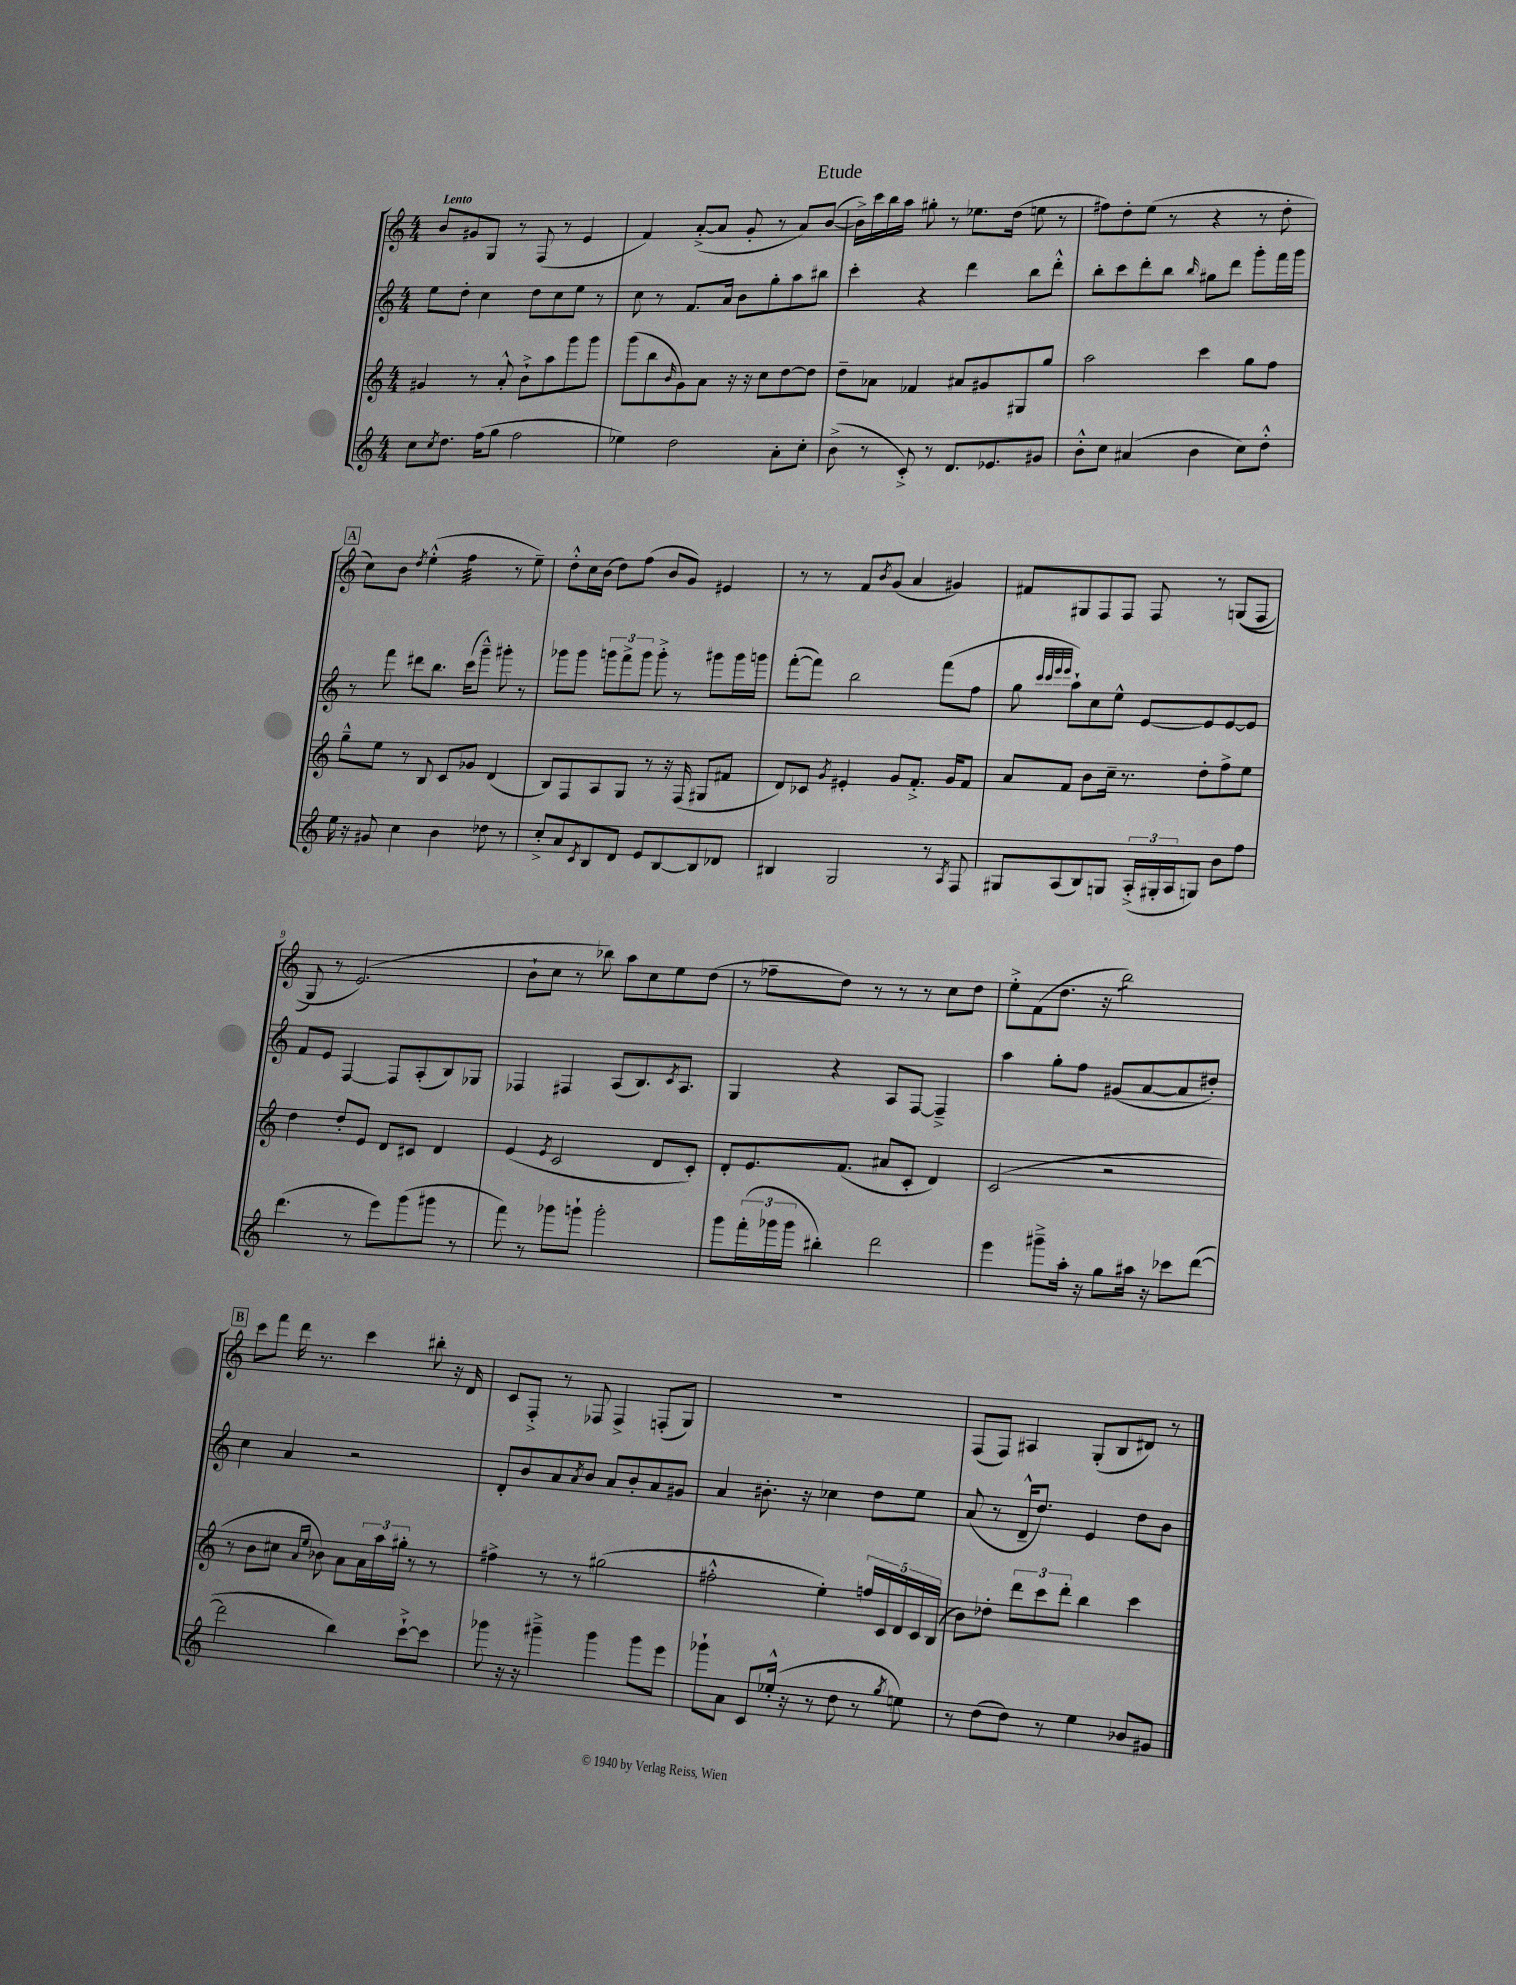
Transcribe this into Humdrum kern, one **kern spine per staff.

**kern	**kern	**kern	**kern
*staff4	*staff3	*staff2	*staff1
*clefG2	*clefG2	*clefG2	*clefG2
*k[]	*k[]	*k[]	*k[]
*M4/4	*M4/4	*M4/4	*M4/4
8cc	4g#	8ee	8b
8qcc	.	.	.
8.dd	.	8dd'	8g#
.	8r	4cc	8G
(16ff	.	.	.
8gg	8a'^^	.	8r
2ff	8b`^	8dd	(8F
.	8aa	8cc	8r
.	8ggg	8ee	4e
.	8ggg	8r	.
=	=	=	=
4ee-)	(8ggg	8cc	4f)
.	8bb	8r	.
.	16qqb	.	.
2dd	8g)	8.f	([8a'^
.	8a	.	8a]
.	.	16a	.
.	16r	8b	8g'
.	16r	.	.
.	8cc	8gg'	8r
8a'	[8dd	8aa	8a)
8cc'	8dd]	8bb#	([8b
=	=	=	=
(8b^	8dd~	4ccc'	16b^])
.	.	.	16ccc
8r	8a-	.	16bb
.	.	.	16aa
8c'^)	4f-	4r	8gg#'
8r	.	.	8r
8.d	8a#	4ddd	8.ee-
.	8g#	.	.
8.e-	.	.	(16dd
.	8G#	8bb	8ee
8g#	8gg	8ddd'^^	8r
=	=	=	=
8b'^^	2aa	8bb'	8ff#)
8cc	.	8ccc	8dd'
(4a#	.	8ddd'	(8ee
.	.	8bb	8r
.	.	16qqbb	.
4b	4ccc	8gg#	4r
.	.	8ddd	.
8cc)	8gg	8ggg'	8r
8dd'^^	8ff	16fff	8dd'
.	.	16ggg	.
=	=	=	=
16ee	8gg~^^	8r	8cc)
16r	.	.	.
8g#	8ee	8fff	8b
.	.	.	8qdd
4cc	8r	8ddd#	(4ee'^^
.	8B	8.bb	.
4b	8c	.	4ff
.	.	(16ccc	.
.	8g-	8ggg~^^)	.
8dd-	(4d	8ggg#'	8r
8r	.	8r	8ee~)
=	=	=	=
8cc'^	8B)	8ggg-	8dd'^^
8a	8F	8ggg-	16cc
.	.	.	(16b
8qc	.	.	.
8B	8A	12ggg	8dd)
.	.	12fff^	.
8d	8G	.	(8ff
.	.	12ggg	.
8e	8r	8ggg'^	8b
[8B	16r	8r	8g)
.	(16F	.	.
8B]	8G#	8ggg#	4e#
8d-	8f#	16ggg#	.
.	.	16ggg	.
=	=	=	=
4B#	8d)	([8fff'	8r
.	8c-	8fff])	8r
.	8qg	.	.
2G	4e#'	2bb	8f
.	.	.	8qb
.	.	.	(8g
.	8g	.	4a
.	8.f'^	.	.
8r	.	(8fff	4g#)
.	16g	.	.
8qA	.	.	.
8F	8f	8ff	.
=	=	=	=
8G#	8a	8gg	8f#
.	.	32qqccc	.
.	.	32qqccc	.
.	.	32qqeee	.
.	.	32qqeee	.
(8A	8f	8aa`)	8G#
8B)	8b	8cc	8F
8G	16cc~	8ee^^	8F
.	8.r	.	.
(24A'^	.	[8e	8F
24G#'	.	.	.
24A	.	.	.
8G)	8dd'	8e]	8r
8b	8ff^	[8e	&((8G
8ff	8ee	8e]	8F
=	=	=	=
(4.ddd	4dd	8f	8G)
.	.	8e	8r
.	8dd'	[4F	(2.e&)
8r	8e	.	.
8eee)	8d	8F]	.
(8ggg	8c#	(8A'	.
8ggg#	4d	8B)	.
8r	.	8G-	.
=	=	=	=
8fff)	(4e	4F-	8b`
8r	.	.	8cc
.	8qe	.	.
8ggg-	2c	4F#	8r
8ggg`	.	.	8bb-)
2ggg'	.	(8A	8aa
.	.	8.B)	8cc
.	8d	.	8ee
.	.	8qc	.
.	.	8.A	.
.	8c')	.	(8dd
=	=	=	=
8ggg	8d'	4G	8r
(24fff'	8.e	.	8ff-~
24ggg-	.	.	.
24ggg-	.	.	.
4bb#')	.	4r	8dd)
.	(8.f	.	.
.	.	.	8r
2ddd	8a#	8A	8r
.	8c'	[8F	8r
.	4d)	4F~^]	8cc
.	.	.	8dd
=	=	=	=
4eee	(2c	4aa	8ee'^
.	.	.	(8f
8ggg#~^	.	8gg'	8.dd
16aa'	.	8ff	.
16r	.	.	16r
8gg	2r	(8g#	2bb)
16aa#	.	[8a	.
16r	.	.	.
8ccc-	.	8a]	.
([8ddd	.	8dd#')	.
=	=	=	=
2ddd]	8r	4cc	8ccc
.	8b	.	8fff
.	8cc#	4a	16ddd
.	.	.	8.r
.	16qqa	.	.
.	16qqee	.	.
.	8b-)	.	.
4bb)	8a	2r	4ccc
.	24a	.	.
.	24aa	.	.
.	24gg#'	.	.
[8ccc`^	8r	.	8bb#'
8ccc]	8r	.	16r
.	.	.	16d
=	=	=	=
8ggg-	4ff#^	8d'	8c
16r	.	8b	8F'^
16r	.	.	.
4ggg#~^	8r	8a	8r
.	.	8qa	.
.	8r	8b	8F-
4ggg#	(2gg#	8a	4F-^
.	.	8b'	.
8ggg#	.	8a	(8F'
8eee	.	8g#	8G)
=	=	=	=
8ggg-`	2ff#'^^	4a	1r
8a	.	.	.
8c	.	8.b#'	.
(16ee-'^^	.	.	.
16r	.	16r	.
8r	4ee')	4cc-	.
8dd	.	.	.
8r	20ff	8dd	.
.	20c	.	.
.	20d	.	.
8qgg	.	.	.
8ee)	.	8ee	.
.	20c	.	.
.	(20B	.	.
=	=	=	=
8r	8b)	(8a	(8F
(8dd	8dd-'	8r	8F)
8dd)	12ddd	16d~^^	4A#
.	.	8.dd)	.
.	12ccc	.	.
8r	.	.	.
.	12ddd'	.	.
4ee	4bb	4e	(8G'
.	.	.	8B
8b-	4ccc	8dd	8d#)
8g#	.	8b	8r
==	==	==	==
*-	*-	*-	*-
